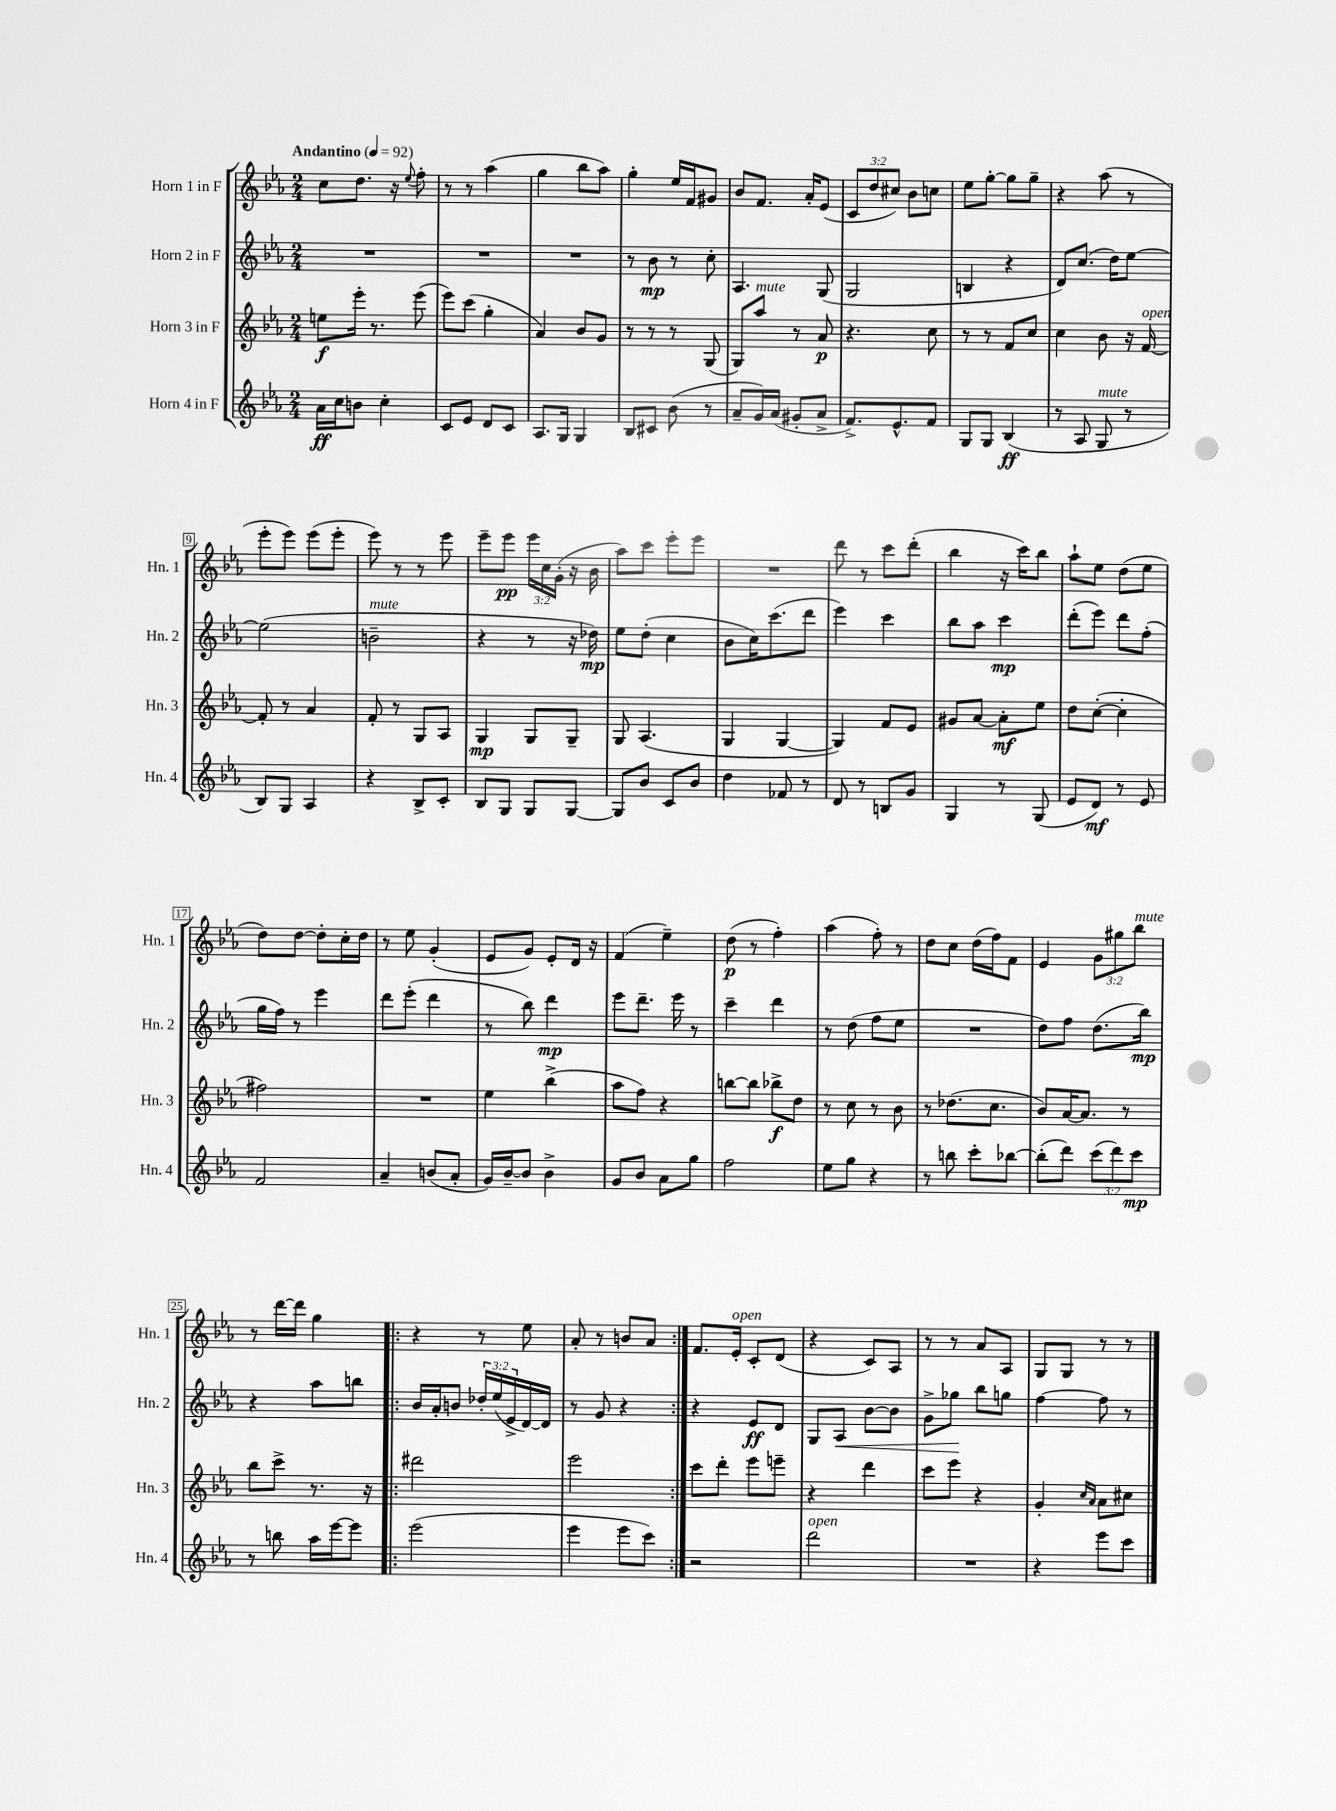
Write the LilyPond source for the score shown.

<<
\new StaffGroup <<
\new Staff = "s0" \with { instrumentName = "Horn 1 in F" shortInstrumentName = "Hn. 1" } {
    \clef treble \key ees \major \numericTimeSignature \time 2/4 \override Staff.TupletNumber.text = #tuplet-number::calc-fraction-text \tempo "Andantino" 4 = 92
    c''8 d''8. r16 \appoggiatura { ees''8 } f''8-. |
    r8 r8 aes''4( |
    g''4 bes''8 aes''8) |
    g''4-. ees''16 f'16 gis'8 |
    bes'8 f'8. aes'16-. ees'8( |
    \tuplet 3/2 { c'8 d''8 cis''8) } bes'8 c''8 |
    ees''8 g''8~-. g''8 g''8-- |
    r4 aes''8( r8 |
    ees'''8-. ees'''8) ees'''8( ees'''8-. |
    ees'''8) r8 r8 ees'''8 |
    ees'''8-- ees'''8\pp \tuplet 3/2 { ees'''16 c''16 g'16-.( } r16 bes'16 |
    aes''8) c'''8 ees'''8-. ees'''8 |
    R2 |
    d'''8 r8 c'''8 d'''8-.( |
    bes''4 r16 c'''16) bes''8 |
    aes''8-! ees''8 d''8( ees''8 |
    d''8) d''8~ d''8-. c''16-. d''16 |
    r8 ees''8 g'4-.( |
    ees'8 g'8) ees'8-. d'16 r16 |
    f'4( ees''4--) |
    d''8\p( r8 f''4-.) |
    aes''4( f''8-.) r8 |
    d''8 c''8 d''16( f''16) f'8 |
    ees'4 \tuplet 3/2 { g'8 gis''8 bes''8^\markup { \italic "mute" } } |
    r8 d'''16~ d'''16 g''4 |
    \repeat volta 2 { r4 r8 ees''8 |
    aes'8-. r8 b'8 aes'8 | }
    f'8. ees'16-.^\markup { \italic "open" } c'8-. d'8( |
    r4 c'8) aes8 |
    r8 r8 aes'8 aes8 |
    g8 g8 r8 r8 \bar "|." |
}
\new Staff = "s1" \with { instrumentName = "Horn 2 in F" shortInstrumentName = "Hn. 2" } {
    \clef treble \key ees \major \numericTimeSignature \time 2/4 \override Staff.TupletNumber.text = #tuplet-number::calc-fraction-text
    R2 |
    R2 |
    R2 |
    r8 bes'8\mp r8 c''8-. |
    aes4. g8( |
    g2 |
    b4 r4 |
    d'8) c''8.( d''16) ees''8~ |
    ees''2( |
    b'2--^\markup { \italic "mute" } |
    r4 r8 r16 des''16\mp) |
    ees''8 d''8-.( c''4 |
    bes'8 c''16) c'''8.( d'''8 |
    ees'''4) c'''4 |
    bes''8 aes''8 c'''4\mp |
    d'''8-.( ees'''8) d'''8 f''8-.( |
    g''16 f''16) r8 ees'''4 |
    d'''8 ees'''8-.( d'''4 |
    r8 bes''8) d'''4\mp |
    ees'''8 d'''8.-- ees'''16 r8 |
    c'''4-- d'''4 |
    r8 d''8( f''8 ees''8 |
    R2 |
    d''8) f''8 d''8.( bes''16\mp) |
    r4 aes''8 b''8 |
    \repeat volta 2 { bes'16 aes'16-. b'8 \tuplet 3/2 { des''16-. ees''16( ees'16-> } d'16~) d'16 |
    r8 g'8 r4 | }
    r4 ees'8\ff d'8 |
    g8 aes8\< bes'8~ bes'8 |
    g'8-> ges''8\! bes''8 g''8 |
    f''4~ f''8 r8 \bar "|." |
}
\new Staff = "s2" \with { instrumentName = "Horn 3 in F" shortInstrumentName = "Hn. 3" } {
    \clef treble \key ees \major \numericTimeSignature \time 2/4
    e''8\f ees'''16-. r8. ees'''8( |
    ees'''8) c'''8( g''4-. |
    aes'4) bes'8 g'8 |
    r8 r8 r8 g8( |
    g8) aes''8^\markup { \italic "mute" } r8 aes'8\p |
    r4. c''8 |
    r8 r8 f'8 c''8 |
    c''4 bes'8 r16 f'16~^\markup { \italic "open" } |
    f'8-. r8 aes'4 |
    f'8-. r8 g8 aes8 |
    g4\mp g8 g8-- |
    g8 aes4.( |
    g4 g4~ |
    g4) f'8 ees'8 |
    gis'8 aes'8~ aes'8-.\mf ees''8 |
    d''8 c''8~-.( c''4-. |
    fis''2) |
    R2 |
    ees''4 bes''4->( |
    aes''8 f''8) r4 |
    b''8~ b''8 bes''8->\f d''8 |
    r8 c''8 r8 bes'8 |
    r8 des''8.( c''8. |
    bes'8) aes'16~ aes'8. r8 |
    bes''8 c'''8-> r8. r16 |
    \repeat volta 2 { dis'''2 |
    ees'''2 | }
    c'''8 d'''8-. ees'''8 e'''8-- |
    r4 d'''4 |
    c'''8 ees'''8 r4 |
    g'4-. \grace { c''16 aes'16 } aes'8 cis''8 \bar "|." |
}
\new Staff = "s3" \with { instrumentName = "Horn 4 in F" shortInstrumentName = "Hn. 4" } {
    \clef treble \key ees \major \numericTimeSignature \time 2/4 \override Staff.TupletNumber.text = #tuplet-number::calc-fraction-text
    aes'16\ff c''16 b'8 c''4-. |
    c'8 ees'8 d'8 c'8 |
    aes8. g16 g4 |
    bes8 cis'8 bes'8( r8 |
    aes'8-- g'16) aes'16( gis'8-. aes'8-> |
    f'8.->) ees'8.-^ f'8 |
    g8 g8 bes4\ff( |
    r8 aes8 g8^\markup { \italic "mute" } r8 |
    bes8) g8 aes4 |
    r4 bes8-> c'8-. |
    bes8 g8 g8 g8~ |
    g8 bes'8 c'8 bes'8 |
    d''4 fes'8 r8 |
    d'8 r8 b8 g'8 |
    g4 r8 g8( |
    ees'8 d'8\mf) r8 ees'8 |
    f'2 |
    aes'4-- b'8( aes'8-. |
    g'16) bes'16~-- bes'8 bes'4-> |
    g'8 bes'8 aes'8 g''8 |
    f''2 |
    ees''8 g''8 r4 |
    r8 b''8 c'''8-. bes''8~ |
    bes''8-.( d'''8) \tuplet 3/2 { c'''8( d'''8) c'''8\mp } |
    r8 b''8 aes''16 ees'''16~ ees'''8 |
    \repeat volta 2 { ees'''2( |
    ees'''4 ees'''8 c'''8) | }
    r2 |
    d'''2^\markup { \italic "open" } |
    R2 |
    r4 ees'''8 c'''8 \bar "|." |
}
>>
>>
\layout { \context { \Score \override BarNumber.stencil = #(make-stencil-boxer 0.1 0.3 ly:text-interface::print) } }
